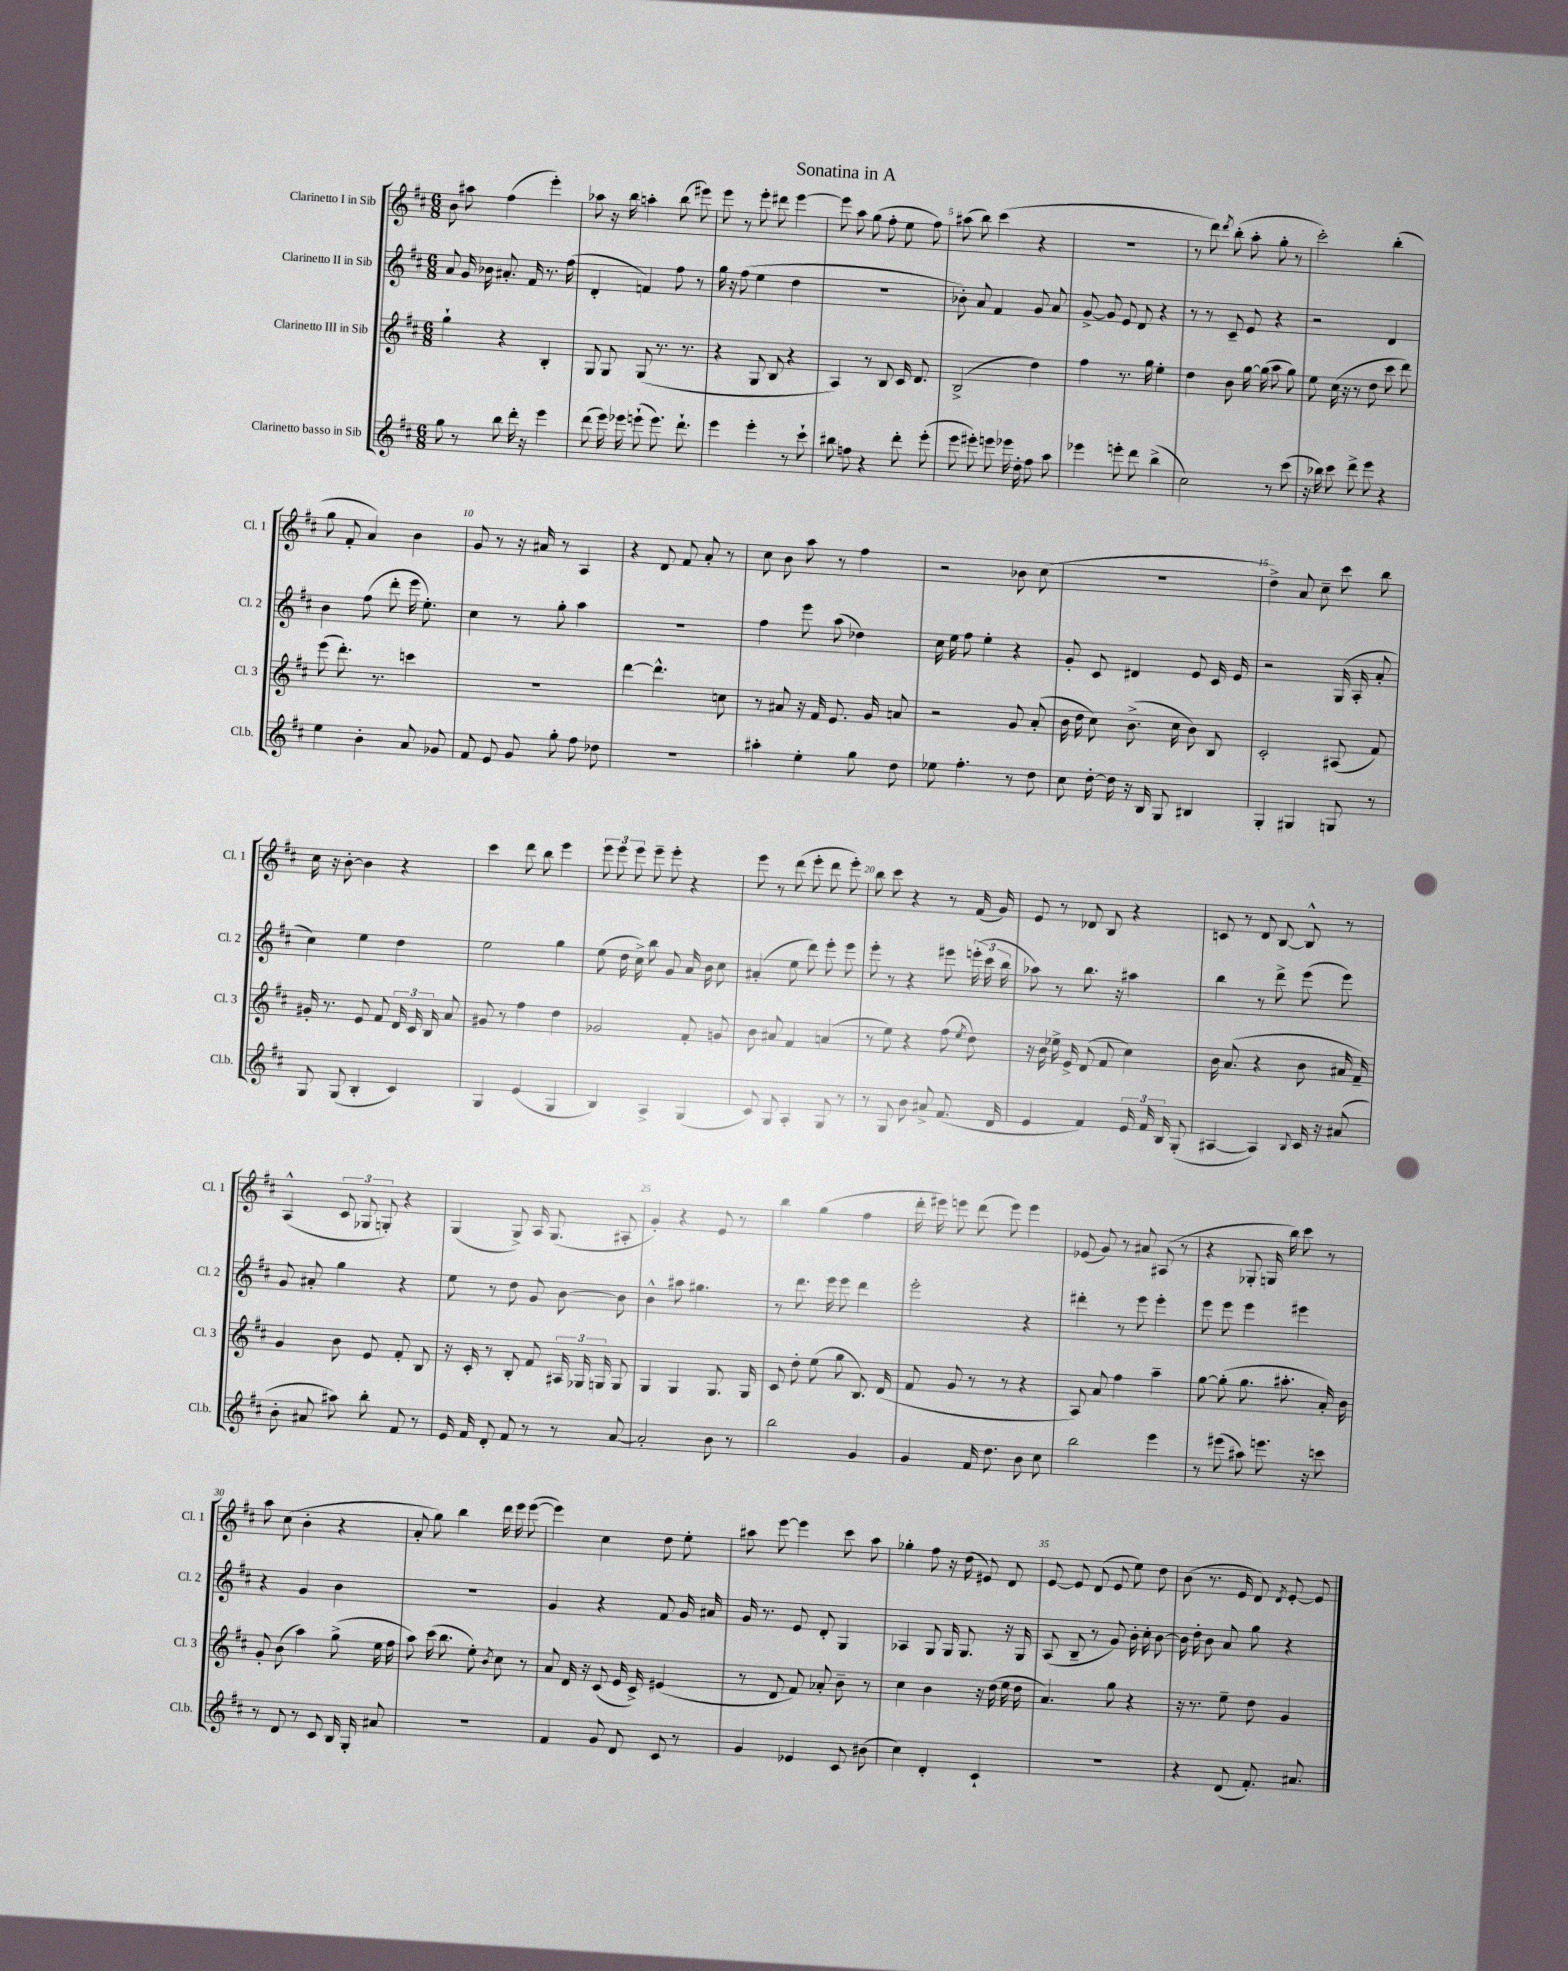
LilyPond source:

\header { title = "Sonatina in A" }
<<
\new StaffGroup <<
\new Staff = "s0" \with { instrumentName = "Clarinetto I in Sib" shortInstrumentName = "Cl. 1" } {
    \clef treble \key d \major \numericTimeSignature \time 6/8
    \autoBeamOff b'8 ais''8 fis''4( e'''4-.) |
    aes''8 r16 b''16 a''4-. b''8( eis'''8) |
    e'''8 r8 e'''8-. dis'''8 e'''4~ |
    e'''8 a''8 g''8( fis''8-. e''8 fis''8) |
    ais''8( b''8) cis'''4( r4 |
    R2. |
    r8 d'''8) \acciaccatura { d'''8 } b''8-.( a''8-. g''8-. r8 |
    cis'''2-.) b''4-.( |
    g''8 fis'8-. a'4) b'4 |
    g'8 r8 r16 ais'16 r8 a4 |
    r4 d'8 fis'8 a'8-. r8 |
    cis''8 b'8 a''8 r8 fis''4 |
    r2 bes'8 cis''8( |
    R2. |
    d''4->) a'8 cis''8-- cis'''8 b''8 |
    cis''16 r16 b'8~-. b'4 r4 |
    cis'''4 d'''8 b''8 e'''4 |
    \tuplet 3/2 { e'''8 e'''8 e'''8 } e'''8-- e'''8-. r4 |
    e'''8 r8 d'''8( e'''8-. d'''8 e'''8-.) |
    b''8 cis'''8 r4 r8 fis'16( g'16) |
    e'8 r8 des'8 b8 r4 |
    c'8 r8 d'8 b8~ b8-^ r8 |
    a4-^( \tuplet 3/2 { cis'8 ges8 g8-.) } r4 |
    g4( g8->) a16 g8.( ais8-. |
    g'4-.) r4 e'8 r8 |
    b''4 g''4( fis''4 |
    d'''16-. eis'''16) e'''8 d'''8( e'''8) e'''4 |
    ees'8( g'8) r8 ais'8 ais8( r8 |
    r4 ges8-. g16 b''16) cis'''8 r8 |
    a''8 cis''8( b'4-. r4 |
    a'8-. g''8) b''4 d'''16 e'''16 e'''8~( |
    e'''4) cis''4 d''8 e''8-. |
    ais''8 e'''8~ e'''4 cis'''8 ais''8 |
    ges''4-. fis''8 r16 d''16( eis'8) d'8 |
    e'8~ e'8 d'8( e'8 e''8) d''8 |
    b'8( r8. e'16 d'8) \acciaccatura { d'8 } e'8~-. e'8 \bar "|." |
}
\new Staff = "s1" \with { instrumentName = "Clarinetto II in Sib" shortInstrumentName = "Cl. 2" } {
    \clef treble \key d \major \numericTimeSignature \time 6/8
    \autoBeamOff a'8 g'16 bes'16 ais'8.-. fis'16 r8. fis''16( |
    d'4-. f'4) fis''8 r8 |
    g''16 r16 fis''8( e''4 d''4 |
    R2. |
    bes'8-.) a'8 fis'4 g'8 a'8 |
    g'8~-> g'8 e'8 d'8 r4 |
    r8 r8 cis'8-- e'8 r4 |
    r2 d'4 |
    b'4 fis''8( d'''8-. e'''16 e''8.-.) |
    cis''4 r8 g''8-. a''4 |
    R2. |
    fis''4 e'''8 a''8( des''4) |
    cis''16 e''16 fis''8 e''4-. r4 |
    g'8-. cis'8 dis'4 e'8 cis'16 e'16 |
    r2 g16( a16-. a'8-. |
    cis''4) e''4 d''4 |
    e''2 g''4 |
    e''8( d''16 cis''16->) b''8 g'8 a'16 b'16 cis''8 |
    ais'4-.( e''8 d'''8) e'''8-. e'''8 |
    e'''8-. r8 r4 eis'''8 \tuplet 3/2 { e'''16-.( cis'''16 b''16 } |
    aes''8) r8 b''8. r16 ais''4 |
    b''4 r8 d'''8-> e'''8( e'''8) |
    g'8 ais'8-. g''4 r4 |
    e''8 r8 d''8 g'8 b'8~ b'8 |
    b'4-^ ais''8 gis''4. |
    r8 d'''8. e'''16 e'''8 d'''4 |
    e'''2-. r4 |
    dis'''4-. r8 e'''8 e'''4-. |
    e'''8 e'''8 e'''4 eis'''4 |
    r4 g'4 b'4 |
    R2. |
    g'4 r4 fis'8 g'16 ais'16 |
    g'16 r8. e'8 d'8-. g4 |
    aes4 g8 g16 g8. r16 g16 |
    a8( b8-- r8 g'8) b'16-. cis''16-. b'8~ |
    b'16 d''16-. b'8 a'8 g''8 r4 \bar "|." |
}
\new Staff = "s2" \with { instrumentName = "Clarinetto III in Sib" shortInstrumentName = "Cl. 3" } {
    \clef treble \key d \major \numericTimeSignature \time 6/8
    \autoBeamOff g''4-! r4 b4-. |
    g8 g8 g8( r8. r8. |
    r4 g8 b8 r4 |
    a4) r8 b8 cis'16 d'8. |
    b2->( d''4) |
    fis''4 r8. g''16 e''4-. |
    d''4 b'8 g''16~ g''16( a''8 g''8) |
    e''8 cis''16( r16 r8 d''8 cis'''8 d'''8) |
    e'''8( d'''8.-.) r8. c'''4 |
    R2. |
    d'''4~ d'''4.-^ c''8 |
    r8 ais'8 r16 fis'16 e'8. g'16 a'8 |
    r2 g'8 a'8-.( |
    b'16 d''16 cis''8) b'8.->( cis''16 b'8) b8 |
    cis'2-. ais8( fis'8) |
    gis'16-. r8. e'8 fis'8 \tuplet 3/2 { d'16 cis'16 b16 } a'8 |
    gis'8 r8 fis''4 d''4 |
    ges'2 fis'8-. g'8 |
    b'8 ais'8 fis'4 a'4( |
    r8 e''8) r4 fis''8( \acciaccatura { e''8 } d''8) |
    r16 b'16 ees''16-> e'16-> d'8( fis'8 cis''4) |
    b'16 a'8.( r4 b'8 ais'16 fis'16--) |
    g'4 b'8 e'8 fis'8-. b8 |
    r16 cis'16-. r8 b8-. fis'8 \tuplet 3/2 { ais16 ges16 g16 } g8 |
    g4 g4 g8. g16 |
    cis'8 d''8-. e''8( g''8 b8.) d'16( |
    fis'8 g'8 r8 r8 r4 |
    a8) a'8 fis''4 a''4-- |
    g''8~ g''8-.( g''8. ais''8.-. a'16-.) b'16 |
    g'8-. b'8( a''4) g''8->( e''16 fis''16 |
    a''8) cis'''16( b''8. e''8-.) \acciaccatura { b'8 } cis''8 r8 |
    a'8 d'16 r16 cis'8( e'16 cis'16->) eis'4( |
    r8 d'8 fis'8) aes'8-. b'8-- r8 |
    cis''4 b'4 r16 d''16( e''16 d''16 |
    a'4.) g''8 r4 |
    r16 r8. e''8-- d''8 g'4 \bar "|." |
}
\new Staff = "s3" \with { instrumentName = "Clarinetto basso in Sib" shortInstrumentName = "Cl.b." } {
    \clef treble \key d \major \numericTimeSignature \time 6/8
    \autoBeamOff g''8 r8 b''8 d'''16-. r16 e'''4 |
    d'''8( e'''16) ees'''16 e'''8-!( e'''8.) d'''8.-! |
    e'''4 e'''4-. r8 cis'''8-! |
    bis''8 f''8 r4 d'''8-. e'''8-.( |
    e'''8 eis'''8-.) e'''8 ees'''16 d''16-. fis''8 a''8 |
    ees'''4 e'''8-. d'''8 b''4->( |
    cis''2) r8 cis'''8( |
    r16 bes''16) cis'''8 d'''8-> e'''8 r4 |
    e''4 b'4-. a'8 ges'8 |
    fis'8 e'8 g'8 g''8-. fis''8 des''8 |
    R2. |
    ais''4-. e''4-. g''8 d''8 |
    ees''8 fis''4.-. r8 d''8 |
    cis''8 d''16~-. d''16 r16 b16 g8 bis4 |
    g4-. gis4 g8 r8 |
    g8 g8( b4-. cis'4) |
    g4 e'4( g4 |
    b4) a4-> g4( |
    cis'8) g8 a4-. g8 r8 |
    r8 g8 b'8 ais'8-> fis'8.( d'16 |
    e'4 fis'4) \tuplet 3/2 { e'16 fis'16 b16 } g8-.( |
    ais4~ ais4) \appoggiatura { b8 } cis'16 r16 ais'8( |
    b'8-. ais'8 ais''8) b''8-. fis'8 r8 |
    e'16 fis'16 d'8-. fis'8 r8 r8 a'8~ |
    a'2-. b'8 r8 |
    b''2 g'4 |
    g'4 fis'16 d''8. b'8 cis''8 |
    b''2 e'''4 |
    r8 eis'''8( ais''8) e'''8. r16 c'''8 |
    r8 d'8 r8 cis'8 b16 g16-. ais'8 |
    R2. |
    fis'4 g'8 d'8 cis'8 r8 |
    g'4 ees'4 cis'8 bis'8( |
    cis''4) d'4-. cis'4-! |
    R2. |
    r4 d'8( fis'8.-.) ais'8. \bar "|." |
}
>>
>>
\layout { \context { \Score \override BarNumber.break-visibility = ##(#f #t #t) barNumberVisibility = #(every-nth-bar-number-visible 5) } }
